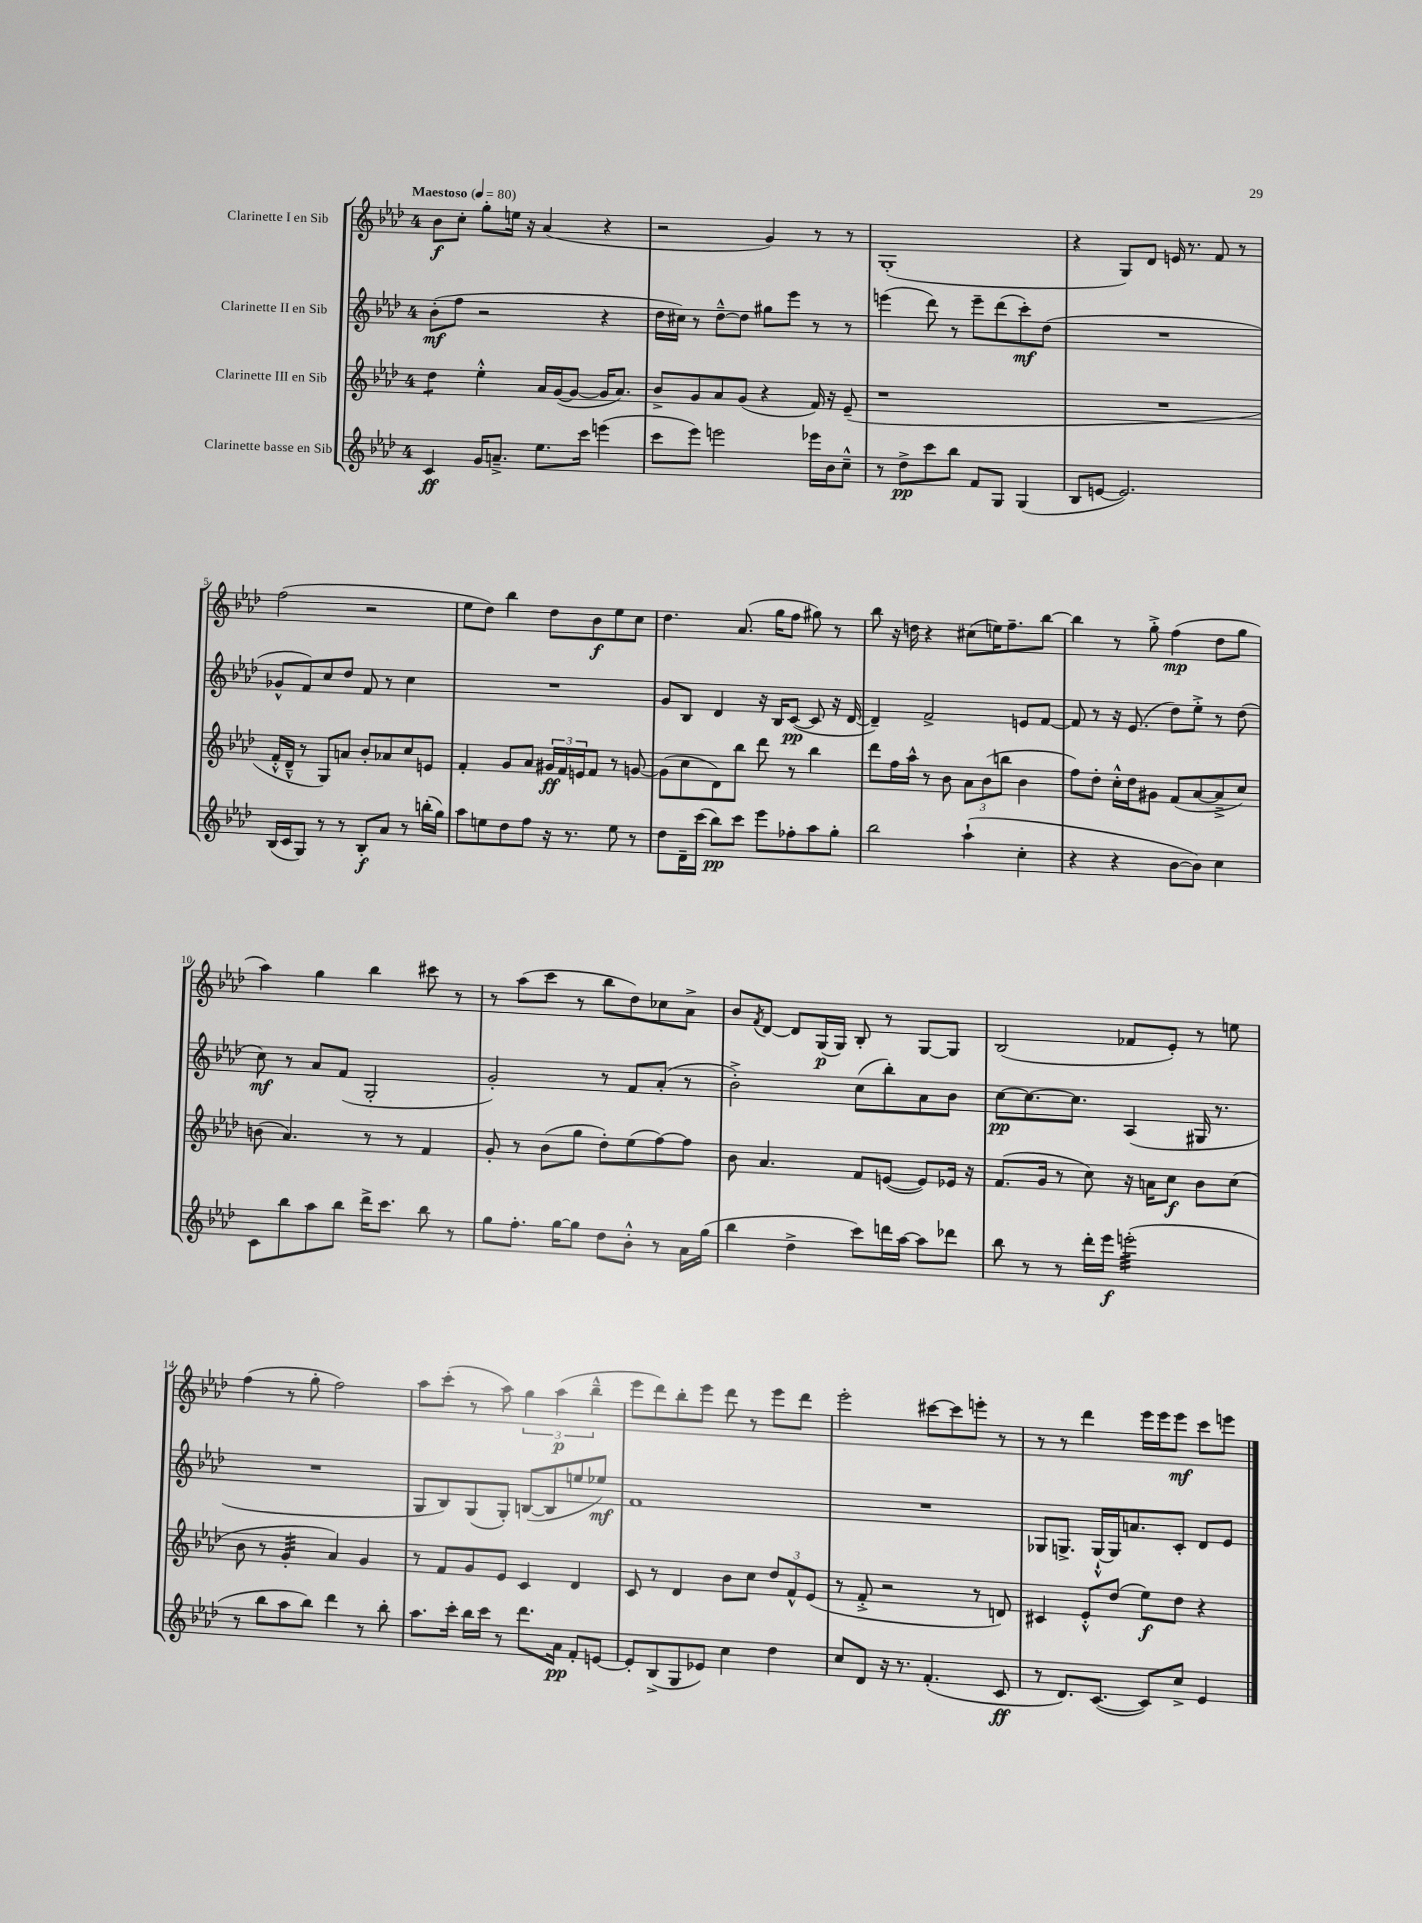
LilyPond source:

<<
\new StaffGroup <<
\new Staff = "s0" \with { instrumentName = "Clarinette I en Sib" } {
    \clef treble \key aes \major \once \override Staff.TimeSignature.style = #'single-digit \time 4/4 \tempo "Maestoso" 4 = 80
    bes'8\f c''8-. g''8-. e''16 r16 aes'4( r4 |
    r2 g'4) r8 r8 |
    g1-.( |
    r4 g8) des'8 e'16 r8. f'8 r8 |
    f''2( r2 |
    ees''8 des''8) bes''4 des''8 bes'8\f ees''8 c''8 |
    des''4. aes'8.( g''16 f''8 gis''8) r8 |
    bes''8 r16 d''16 r4 cis''8( e''16) f''8.-- bes''8~ |
    bes''4 r8 g''8-.-> f''4\mp( des''8 g''8 |
    aes''4) g''4 bes''4 cis'''8 r8 |
    r8 aes''8( c'''8 r8 bes''8 des''8) ces''8 aes'8-> |
    bes'8 \acciaccatura { f'8 } des'8~ des'8 g16\p( g16) bes8-. r8 g8~ g8 |
    bes2( fes'8 ees'8-.) r8 e''8 |
    f''4( r8 g''8-. f''2) |
    aes''8 c'''8-.( r8 aes''8) \tuplet 3/2 { g''4 aes''4\p( bes''4---^ } |
    ees'''8 des'''8) bes''8-. ees'''8 des'''8 r8 ees'''8 des'''8 |
    ees'''2-. cis'''8~ cis'''8 e'''8-. r8 |
    r8 r8 des'''4 ees'''16 ees'''16 ees'''8\mf c'''8 e'''8 \bar "|." |
}
\new Staff = "s1" \with { instrumentName = "Clarinette II en Sib" } {
    \clef treble \key aes \major \once \override Staff.TimeSignature.style = #'single-digit \time 4/4
    bes'8-.\mf( f''8 r2 r4 |
    des''16 cis''16) r8 des''8~---^ des''8 gis''8 ees'''8 r8 r8 |
    e'''4( des'''8) r8 e'''8-- des'''8( c'''8-.\mf) des''8( |
    R1 |
    ges'8-^ f'8) c''8 des''8 f'8 r8 c''4 |
    R1 |
    g'8 bes8 des'4 r16 bes16 c'8~\pp( c'8 r16 des'16~ |
    des'4--) f'2-> e'8 f'8~ |
    f'8 r8 r16 ees'8.( des''8) ees''8-.-> r8 des''8( |
    c''8\mf) r8 aes'8 f'8( g2-. |
    g'2-.) r8 f'8 aes'8-.( r8 |
    bes'2-.->) c''8( bes''8-.) aes'8 bes'8 |
    c''8~\pp c''8.~ c''8. aes4( gis16 r8. |
    R1 |
    g8 bes8) g8( g8-.) b8~( b8 e''8 ees''8\mf) |
    f'1 |
    R1 |
    ges8 g8.-> g16~-!-^ g16 a'8. c'8-. des'8 ees'8 \bar "|." |
}
\new Staff = "s2" \with { instrumentName = "Clarinette III en Sib" } {
    \clef treble \key aes \major \once \override Staff.TimeSignature.style = #'single-digit \time 4/4
    des''4:8 ees''4-.-^ aes'16 g'16~( g'8~ g'16 aes'8.) |
    bes'8-> g'8 aes'8 g'8( r4 f'16) r16 ees'8--( |
    r1 |
    R1 |
    f'16-.-^ des'16---^ r8 g8) a'8 bes'8-. aes'8 c''8 e'8 |
    f'4-. g'8 aes'8 \tuplet 3/2 { gis'16\ff f'16 e'16 } f'8 r8 g'8~ |
    g'8( c''8 des'8) bes''8 des'''8 r8 bes''4 |
    des'''8 f''16 aes''16-^ r8 bes'8 \tuplet 3/2 { aes'8 bes'8( b''8 } bes'4 |
    f''8) des''8-. c''16-.-^ des''16 gis'8 f'8( aes'8~ aes'8---> c''8) |
    b'8( aes'4.) r8 r8 f'4 |
    g'8-. r8 bes'8( g''8 des''8-.) ees''8( f''8~) f''8 |
    bes'8 aes'4. f'8 e'8~( e'8) ees'16 r16 |
    f'8.( g'16 r8 c''8) r16 a'16 c''8\f bes'8 c''8( |
    bes'8 r8 g'4:32-. aes'4) g'4 |
    r8 f'8 g'8 ees'8 c'4 des'4 |
    c'8 r8 des'4 bes'8 c''8 \tuplet 3/2 { des''8 f'8-^ ees'8( } |
    r8 f'8-.-> r2 r8 d'8) |
    cis'4 ees'8-.-^ des''8( ees''8\f) des''8 r4 \bar "|." |
}
\new Staff = "s3" \with { instrumentName = "Clarinette basse en Sib" } {
    \clef treble \key aes \major \once \override Staff.TimeSignature.style = #'single-digit \time 4/4
    c'4\ff g'16 a'8.---> ees''8. c'''16 e'''4( |
    c'''8 ees'''8) e'''2 ees'''16 bes'16 c''8---^ |
    r8 des''8->\pp c'''8 bes''8 f'8 g8 g4( |
    bes8 e'8~ e'2.) |
    bes16( c'16 g8) r8 r8 bes8-.\f aes'8 r8 b''16-.( g''16) |
    aes''8 e''8 des''8 f''8 r16 r8. e''8 r8 |
    des''8 des'16-- c'''16( bes''8\pp) c'''8 ees'''8 fes''8-. aes''8 g''8-. |
    bes''2 aes''4-!( c''4-. |
    r4 r4 bes'8~ bes'8) c''4 |
    c'8 bes''8 aes''8 bes''8 des'''16-> c'''8. bes''8 r8 |
    g''8 f''8.-. g''16~ g''8 des''8 bes'8-.-^ r8 aes'16 g''16( |
    bes''4 des''4-> c'''8) d'''16 aes''16~ aes''8 des'''8 |
    bes''8 r8 r8 des'''16-. ees'''16\f e'''2:32-.( |
    r8 bes''8 aes''8 bes''8) des'''4 r8 bes''8-. |
    aes''8. c'''16-. bes''16 c'''16 r8 des'''8. aes'16\pp f'8-. e'8~ |
    e'8-. bes8->( g8 ees'8) c''4 des''4 |
    c''8 des'8 r16 r8. f'4.-.( c'8\ff |
    r8 des'8.) c'8.~( c'8) c''8-> ees'4 \bar "|." |
}
>>
>>
